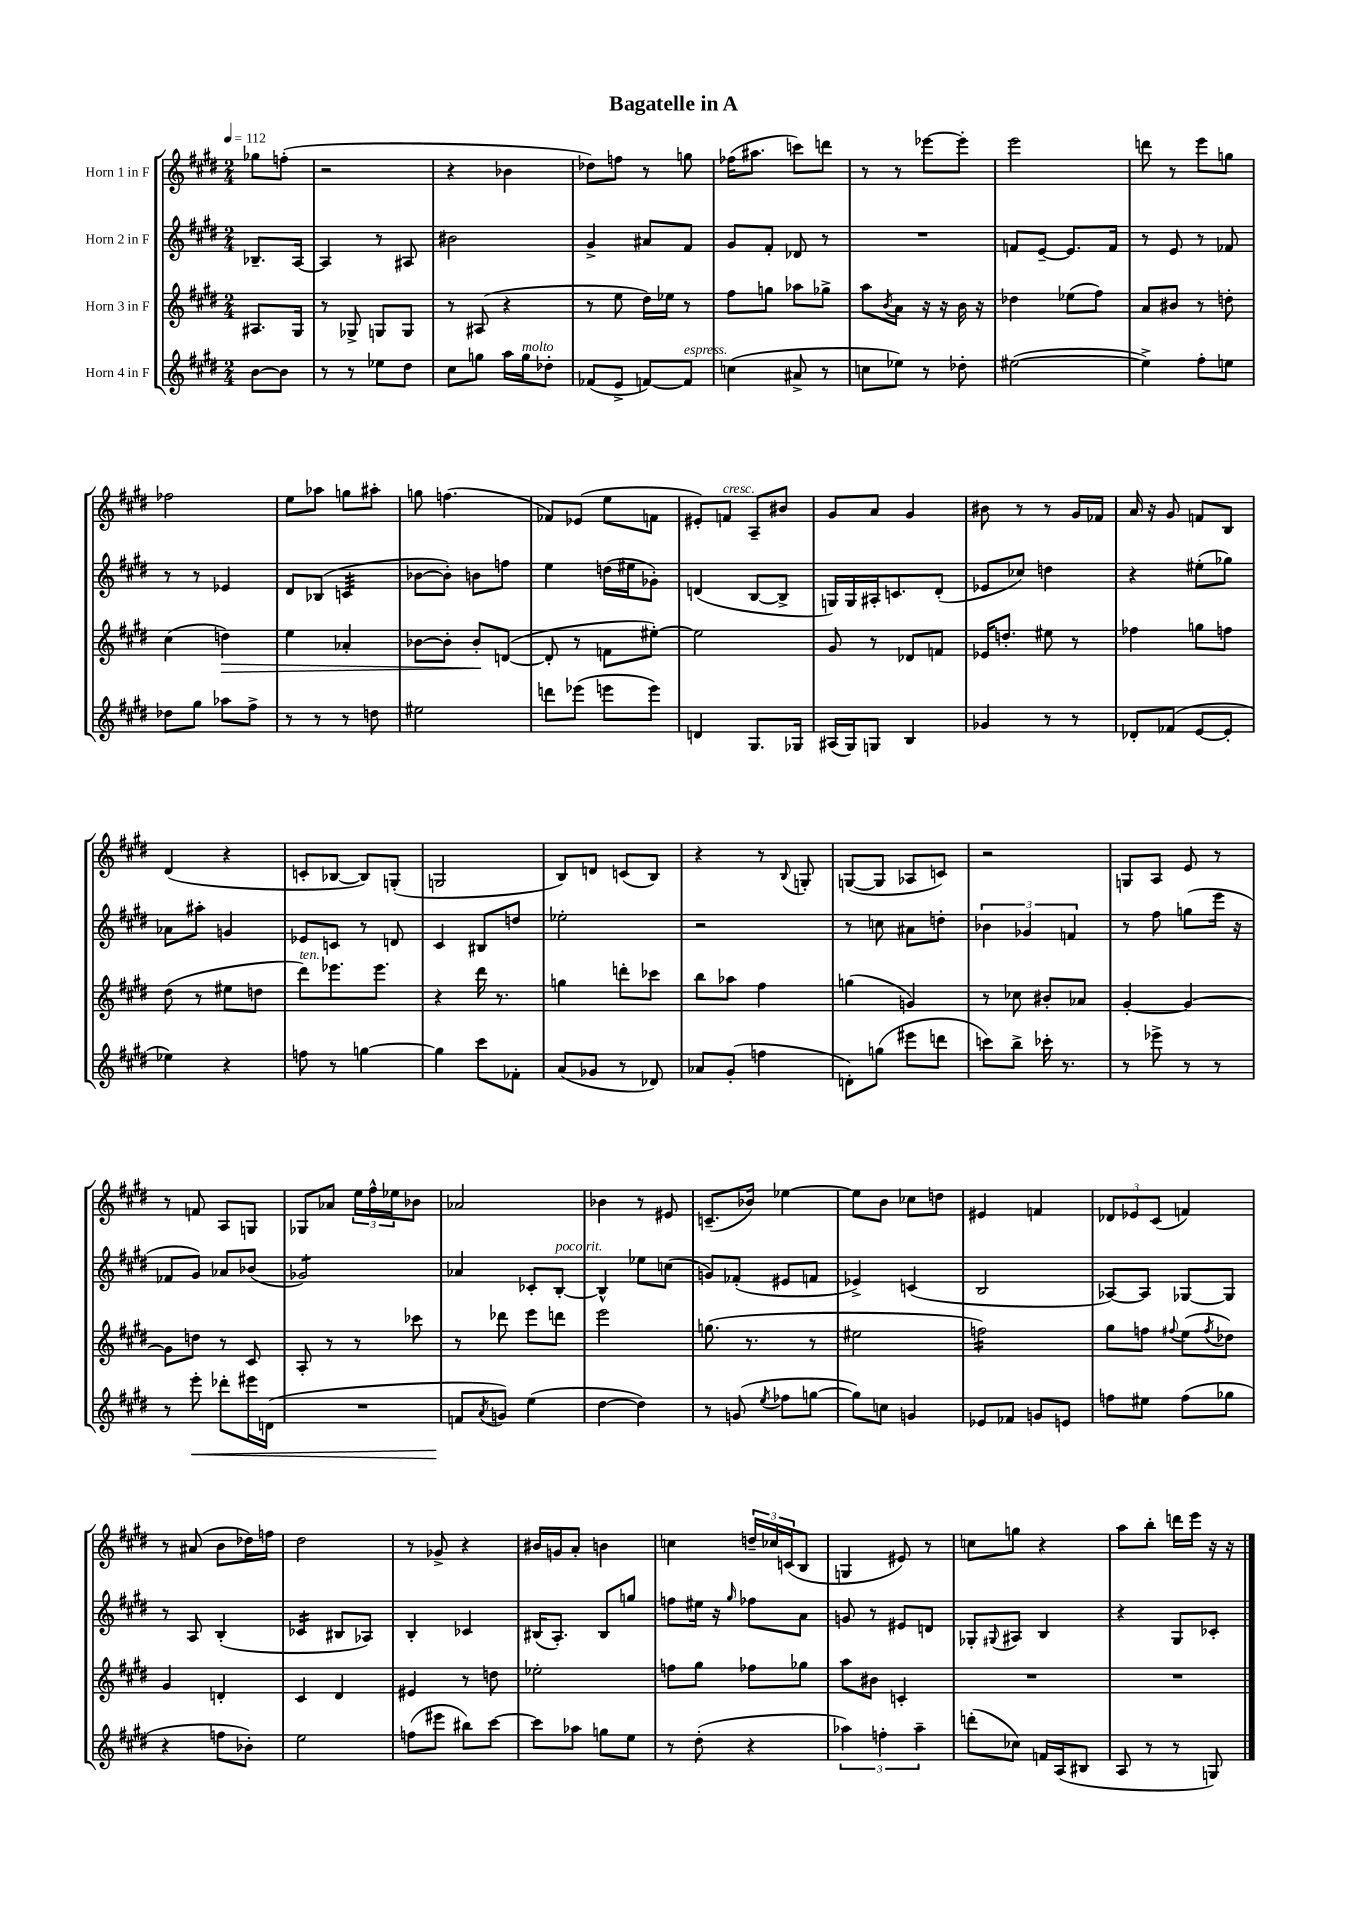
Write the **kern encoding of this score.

**kern	**kern	**kern	**kern
*staff4	*staff3	*staff2	*staff1
*clefG2	*clefG2	*clefG2	*clefG2
*k[f#c#g#d#]	*k[f#c#g#d#]	*k[f#c#g#d#]	*k[f#c#g#d#]
*M2/4	*M2/4	*M2/4	*M2/4
*MM112	*MM112	*MM112	*MM112
[8b	8.A#	8.B-~	8gg-
8b]	.	.	(8ff'
.	16G#	[16A	.
=	=	=	=
8r	8r	4A]	2r
8r	8G-^	.	.
8ee-	8G	8r	.
8dd#	8G	8A#	.
=	=	=	=
8cc#	8r	2b#	4r
8gg	(8A#	.	.
16aa	4r	.	4b-
16gg	.	.	.
8dd-'	.	.	.
=	=	=	=
(8f-	8r	4g#^	8dd-)
8e^	8ee	.	8ff
[8f)	16dd#)	8a#	8r
.	16ee-	.	.
8f]	8r	8f#	8gg
=	=	=	=
(4cc	8ff#	8g#	(16ff-
.	.	.	8.aa#
.	8gg	8f#'	.
8a#^	8aa-	8d-	8ccc)
8r	8gg-^	8r	8ddd
=	=	=	=
8cc	8aa	2r	8r
.	8qb	.	.
8ee-)	8a	.	8r
8r	16r	.	[8eee-
.	16r	.	.
8dd-'	16b	.	8eee-']
.	16r	.	.
=	=	=	=
([2ee#	4dd-	8f	2eee
.	.	[8e~	.
.	(8ee-	8.e]	.
.	8ff#)	.	.
.	.	16f	.
=	=	=	=
4ee#^])	8a	8r	8ddd
.	8b#	8e	8r
8ff#'	8r	8r	8eee
8ee	8dd'	8f-	8gg
=	=	=	=
8dd-	(4cc#	8r	2ff-
8gg#	.	8r	.
8aa-	4dd)	4e-	.
8ff#^	.	.	.
=	=	=	=
8r	4ee	8d#	8ee
8r	.	(8B-	8aa-
8r	4a-'	4c	8gg
8dd	.	.	8aa#'
=	=	=	=
2ee#	[8b-	[8b-	8gg
.	8b-']	8b-'])	(4.ff
.	8b-'	8b	.
.	([8d	8ff	.
=	=	=	=
8ddd	8d']	4ee	8f-)
(8eee-	8r	.	(8e-
8eee	8f	(16dd	8ee
.	.	16ee#	.
8eee)	[8ee#')	8g-')	8f
=	=	=	=
4d	2ee#]	(4d	8e#')
.	.	.	8f
8.G#	.	[8B	8A~
.	.	8B^]	8b#
16G-	.	.	.
=	=	=	=
(16A#	8g#	16G)	8g#
16G#)	.	16G	.
8G	8r	16A#'	8a
.	.	8.c	.
4B	8d-	.	4g#
.	8f	(8d#'	.
=	=	=	=
4g-	16e-	8e-	8b#
.	8.dd'	.	.
.	.	8cc-)	8r
8r	8ee#	4dd	8r
8r	8r	.	16g#
.	.	.	16f-
=	=	=	=
8d-'	4ff-	4r	16a
.	.	.	16r
(8f-	.	.	8g#
[8e	8gg	(8ee#'	8f
8e']	8ff	8gg-)	8B
=	=	=	=
4ee-)	(8dd#	8a-	(4d#
.	8r	8aa#'	.
4r	8ee#	4g	4r
.	8dd	.	.
=	=	=	=
8ff	8ddd#)	8e-	8c'
8r	8.eee-	8c	[8B-
[4gg	.	8r	8B-])
.	8.eee-	.	.
.	.	8d	(8G'
=	=	=	=
4gg]	4r	4c#	2G
8ccc#	16ddd#	8B#	.
.	8.r	.	.
8f-'	.	8dd	.
=	=	=	=
(8a	4gg	2ee-'	8B)
8g-	.	.	8d
8r	8ddd'	.	(8c
8d-)	8ccc-	.	8B)
=	=	=	=
8a-	8bb	2r	4r
(8g#'	8aa-	.	.
4ff	4ff#	.	8r
.	.	.	8qqB
.	.	.	8G'
=	=	=	=
8d')	(4gg	8r	([8G
(8gg	.	8cc	8G]
8eee#	4g)	8a#	8A-
8ddd	.	8dd'	8c)
=	=	=	=
8ccc)	8r	6b-	2r
8bb^	8cc-	.	.
.	.	6g-	.
16ccc-'	8b#'	.	.
8.r	.	.	.
.	.	6f	.
.	8a-	.	.
=	=	=	=
8r	[4g#'	8r	8G
8eee-^	.	8ff#	8A
8r	4g#_	(8gg	8e
8r	.	16eee	8r
.	.	16r	.
=	=	=	=
8r	8g#]	8f-	8r
8eee'	8dd	8g#)	8f
8ddd-'	8r	8a-	8A
16eee#	8c#	(8b-	8G
(16d	.	.	.
=	=	=	=
2r	8A'	2g-)	8G-
.	8r	.	8a-
.	8r	.	24ee
.	.	.	24ff#^^
.	.	.	24ee-
.	8ccc-	.	8b-
=	=	=	=
8f	8r	4a-	2a-
8qa	.	.	.
8g)	8ddd-	.	.
(4ee	8eee	8c-'	.
.	8ddd	[8B'	.
=	=	=	=
[4dd#	2eee	4B^^]	4b-
4dd#])	.	8ee-	8r
.	.	(8cc	8e#
=	=	=	=
8r	(8.gg	8g)	(8.c~
(8g	.	(8f-'	.
.	8.r	.	16b-)
8qee	.	.	.
8ff-	.	8e#	[4ee-
[8gg	8r	8f	.
=	=	=	=
8gg])	2ee#	4e-^)	8ee-]
8cc	.	.	8b
4g	.	(4c	8cc-
.	.	.	8dd
=	=	=	=
8e-	2ff)	2B	4e#
8f-	.	.	.
8g	.	.	4f
8e	.	.	.
=	=	=	=
8ff	8gg#	[8A-)	12d-
.	.	.	12e-
8ee#	8ff	8A-]	.
.	.	.	(12c#
.	8qqff#	.	.
(8ff	(8ee	[8G-	4f)
.	8qff#	.	.
8gg-	8dd-)	8G-]	.
=	=	=	=
4r	4g#	8r	8r
.	.	8A	(8a#
8ff	4d'	(4B'	8b
8b-')	.	.	16dd-)
.	.	.	16ff
=	=	=	=
2ee	4c#	4c-	2dd#
.	4d#	8B#	.
.	.	8A-)	.
=	=	=	=
(8ff	4e#	4B'	8r
8eee#	.	.	8g-^
8bb#)	8r	4c-	4r
[8ccc#	8dd	.	.
=	=	=	=
8ccc#]	2ee-'	(16B#	16b#
.	.	8.A')	16g
8aa-	.	.	8a'
8gg	.	8B#	4b
8ee	.	8gg	.
=	=	=	=
8r	8ff	8ff	4cc
(8dd#'	8gg#	16ee#	.
.	.	16r	.
.	.	16qqgg#	.
4r	8ff-	8ff-	24dd~
.	.	.	24cc-
.	.	.	(24c
.	8gg-	8a	8B
=	=	=	=
6aa-)	8aa	8g	4G
.	8b#	8r	.
6ff'	.	.	.
.	4c'	8e#	8e#)
6aa-~	.	.	.
.	.	8d	8r
=	=	=	=
(8ddd'	2r	8G-'	8cc
.	.	8qqG#	.
8cc-)	.	8A#	8gg
16f	.	4B	4r
(16A	.	.	.
8B#	.	.	.
=	=	=	=
8A	2r	4r	8aa
8r	.	.	8bb'
8r	.	8G#	16ddd
.	.	.	16eee
8G)	.	8c-'	16r
.	.	.	16r
==	==	==	==
*-	*-	*-	*-
